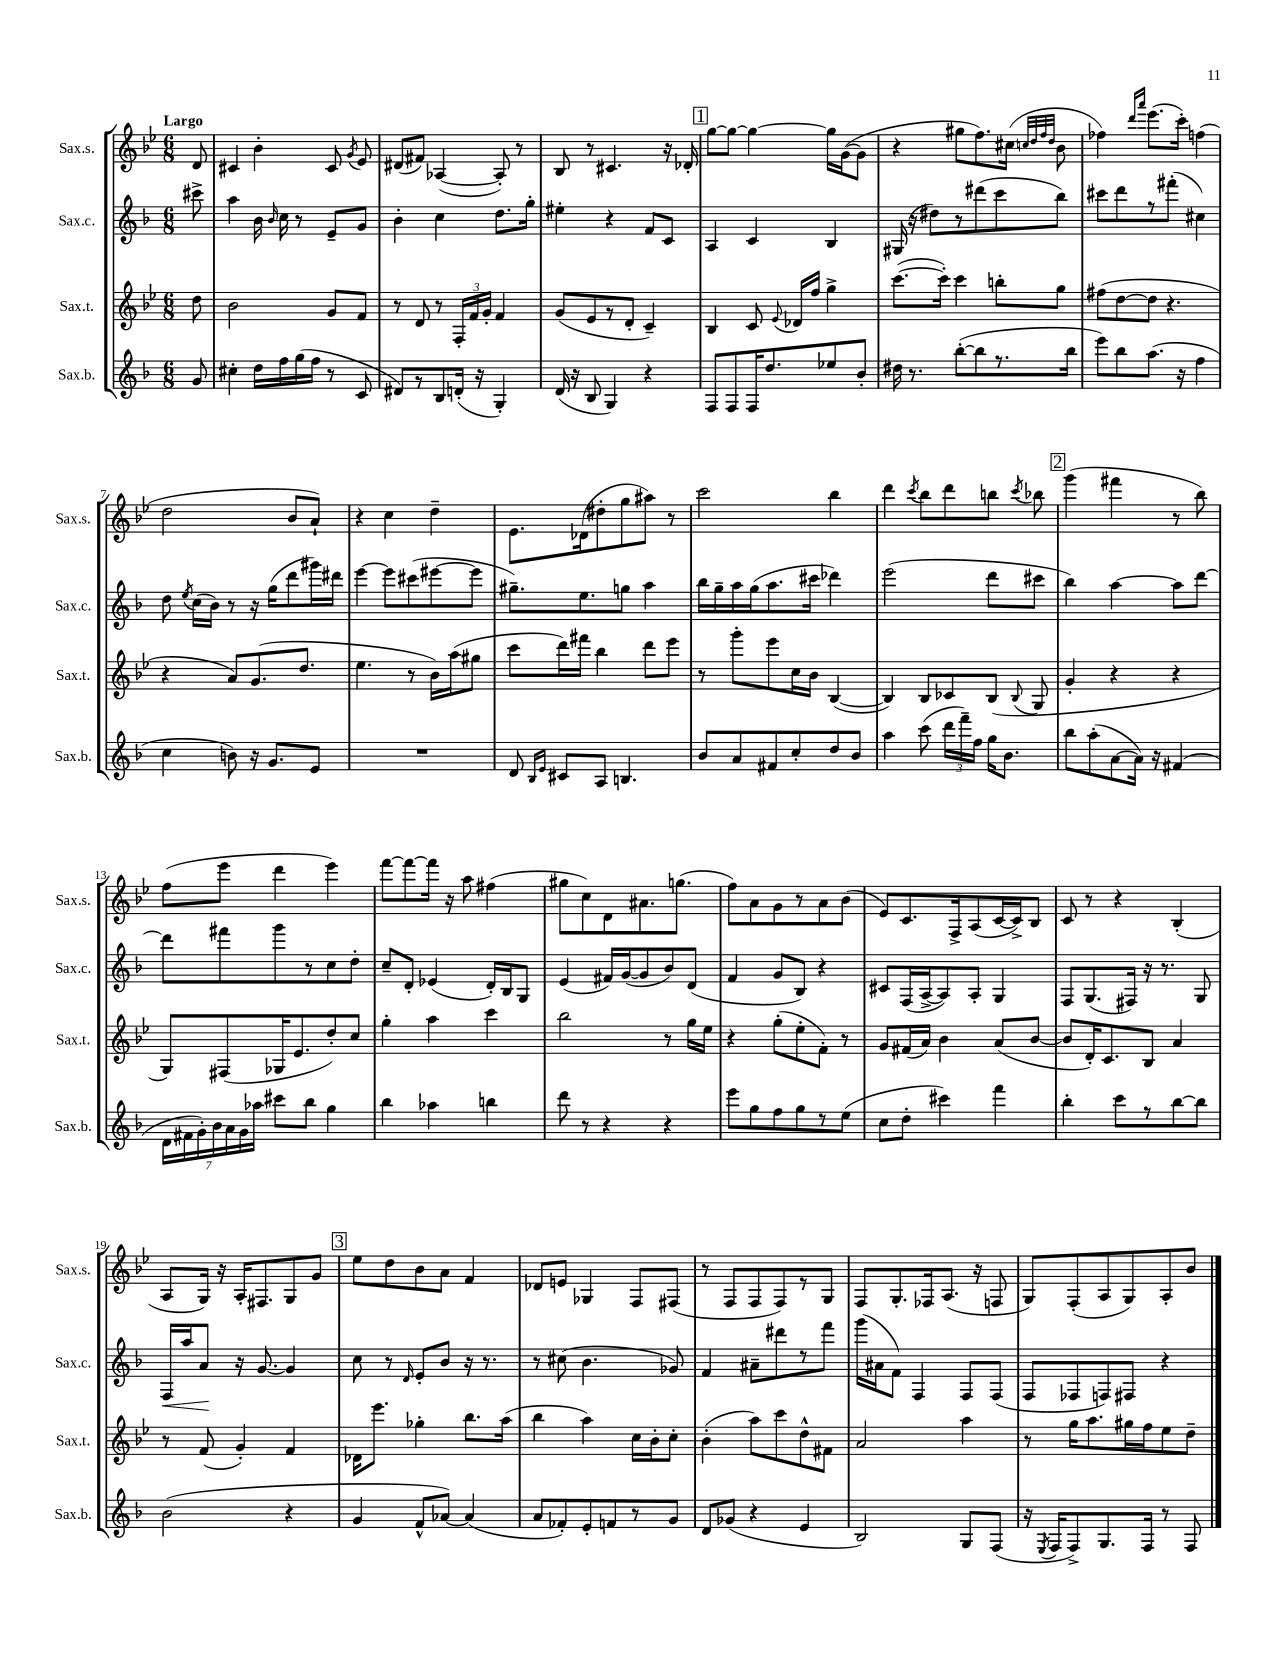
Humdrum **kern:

**kern	**kern	**kern	**kern
*staff4	*staff3	*staff2	*staff1
*clefG2	*clefG2	*clefG2	*clefG2
*k[b-]	*k[b-e-]	*k[b-]	*k[b-e-]
*M6/8	*M6/8	*M6/8	*M6/8
8g	8dd	8ccc#^	8d
=	=	=	=
4cc#'	2b-	4aa	4c#
16dd	.	16b-	4b-'
.	.	16qqb-	.
16ff	.	16cc	.
(16gg	.	8r	.
16ff	.	.	.
8r	8g	8e~	8c#
.	.	.	8qg
8c	8f	8g	8e-
=	=	=	=
8d#)	8r	4b-'	(8d#
8r	8d	.	8f#)
8B-	8r	4cc	([4A-
(16d'	24F'	.	.
.	24f	.	.
16r	.	.	.
.	24g'	.	.
4G')	4f	8.dd	8A-'])
.	.	.	8r
.	.	16gg'	.
=	=	=	=
(16d	(8g	4ee#'	8B-
16r	.	.	.
8B-	8e-	.	8r
4G)	8r	4r	4.c#
.	8d'	.	.
4r	4c~)	8f	.
.	.	8c	16r
.	.	.	16d-'
=	=	=	=
8F	4B-	4A	[8gg
8F	.	.	8gg_
16F	8c	4c	4gg_
8.dd	.	.	.
.	8qqe-	.	.
.	16d-	.	.
.	16ff	.	.
8ee-	4gg^	4B-	16gg]
.	.	.	([16g
8b-'	.	.	8g]
=	=	=	=
16dd#	([8.ccc	(16G#	4r
8.r	.	16r	.
.	.	8dd#)	.
.	16ccc'])	.	.
([8bb-'	4ccc	8r	8gg#
8bb-]	.	(8ddd#	8.ff)
8.r	8bb'	8ccc	.
.	.	.	(16cc#
.	.	.	32qqcc
.	.	.	32qqdd
.	.	.	32qqff
.	.	.	32qqdd
.	8gg	8bb-)	8b-
16bb-	.	.	.
=	=	=	=
8eee)	(8ff#	8ccc#	4ff-)
8bb-	[8dd	8ddd	.
.	.	.	16qqddd
.	.	.	16qqaaa
(8.aa	8dd]	8r	(8.eee-
.	4.r	(8fff#'	.
16r	.	.	16ccc')
4ff	.	4cc#)	(4ff
=	=	=	=
4cc	4r	8dd	2dd
.	.	8qee	.
.	.	(16cc	.
.	.	16b-)	.
8b)	8a)	8r	.
16r	(8.g	16r	.
8.g	.	(16gg	.
.	.	8ddd	8b-
.	8.dd	.	.
8e	.	16ggg#)	8a`)
.	.	16ddd#	.
=	=	=	=
2.r	4.ee-	[4eee	4r
.	.	8eee]	4cc
.	8r	(8ccc#	.
.	16b-)	[8eee#	4dd~
.	(16aa	.	.
.	8gg#	8eee#]	.
=	=	=	=
8d	8ccc	8.gg#~)	8.e-
16qqB-	.	.	.
16qqe	.	.	.
8c#	16ddd)	.	.
.	16fff#	8.ee	(16d-
8A	4bb-	.	8dd#'
4.B	.	8gg	8gg
.	8ddd	4aa	8aa#)
.	8eee-	.	8r
=	=	=	=
8b-	8r	16bb-	2ccc
.	.	16gg~	.
8a	8ggg'	16aa	.
.	.	(16gg	.
8f#	8eee-	8.aa	.
8cc'	16cc	.	.
.	16b-	16ccc#	.
8dd	([4B-	4ddd-)	4bb-
8b-	.	.	.
=	=	=	=
4aa	4B-])	(2eee	4ddd
.	.	.	8qccc
(8ccc	8B-	.	8bb-
24ddd	8c-	.	8ddd
24fff~)	.	.	.
24ff	.	.	.
16gg	(8B-	8ddd	8bb
8.b-	.	.	.
.	8qqB-	.	8qccc
.	8G	8ccc#	8bb-
=	=	=	=
8bb-	4g'	4bb-)	(4ggg
(8aa'	.	.	.
[8a	4r	[4aa	4fff#
16a])	.	.	.
16r	.	.	.
(4f#	4r	8aa]	8r
.	.	[8ddd	8bb-)
=	=	=	=
28d	8G)	8ddd]	(8ff
28f#	.	.	.
28g')	.	.	.
28b-	.	.	.
.	(8F#	8fff#	8eee-
28a	.	.	.
28g	.	.	.
28aa-	.	.	.
8ccc#	16G-	8ggg	4ddd
.	8.e-	.	.
8bb-	.	8r	.
4gg	8dd')	8cc	4eee-)
.	8cc	8dd'	.
=	=	=	=
4bb-	4gg'	8cc~	[8fff
.	.	8d'	8fff_
4aa-	4aa	(4e-	16fff]
.	.	.	16r
.	.	.	8aa
4bb	4ccc	16d')	(4ff#
.	.	16B-	.
.	.	8G	.
=	=	=	=
8ddd	2bb-	(4e	8gg#
8r	.	.	8cc)
4r	.	16f#)	8d
.	.	([16g	.
.	.	8g]	8.a#
4r	8r	8b-)	.
.	.	.	(8.gg
.	16gg	(8d	.
.	16ee-	.	.
=	=	=	=
8eee	4r	4f	8ff)
8gg	.	.	8a
8ff	(8gg'	8g	8g
8gg	8ee-'	8B-)	8r
8r	8f')	4r	8a
(8ee	8r	.	(8b-
=	=	=	=
8cc	8g	8c#	8e-)
8dd'	(16f#	(16F	8.c
.	16a)	[16A^	.
4ccc#)	4b-	8A])	.
.	.	.	16F^
.	.	8A'	(8A
4fff	(8a	4G	[16c
.	.	.	16c^])
.	[8b-	.	8B-
=	=	=	=
4bb-'	8b-]	8F	8c
.	16d')	(8.G	8r
.	8.c	.	.
8ccc	.	.	4r
.	.	16F#)	.
8r	8B-	16r	.
.	.	8.r	.
[8bb-	4a	.	(4B-'
8bb-]	.	8G	.
=	=	=	=
(2b-	8r	16F	8A
.	.	16aa	.
.	(8f	8a	16G)
.	.	.	16r
.	4g')	16r	16A'
.	.	[8.g	8.F#
4r	4f	4g]	8G
.	.	.	8g
=	=	=	=
4g	16d-	8cc	8ee-
.	8.eee-	.	.
.	.	8r	8dd
.	.	16qqd	.
8f^^	4gg-'	8e'	8b-
[8a-)	.	8b-	8a
(4a-]	8.bb-	16r	4f
.	.	8.r	.
.	(16aa	.	.
=	=	=	=
8a	4bb-	8r	8d-
8f-')	.	(8cc#	8e
8e'	4aa)	4.b-	4G-
8f	.	.	.
8r	16cc	.	8F
.	16b-'	.	.
8g	8cc'	8g-)	(8F#
=	=	=	=
8d	(4b-'	4f	8r
(8g-	.	.	8F
4r	8aa)	8a#~	8F
.	8ccc	8ddd#	8F)
4e	8dd^^	8r	8r
.	8f#	8fff	8G
=	=	=	=
2B-)	2a	(16ggg	8F
.	.	16a#	.
.	.	8f)	8.G'
.	.	4F	.
.	.	.	16F-
.	.	.	(8.A
8G	4aa	8F	.
.	.	.	16r
(8F	.	(8F	8F
=	=	=	=
16r	8r	8F	8G)
8qE	.	.	.
16F	.	.	.
8F^)	16gg	8F-	(8F'
.	8.aa	.	.
8.G	.	8F)	8A
.	16gg#	8F#	8G)
16F	16ff	.	.
8r	8ee-	4r	8A'
8F	8dd~	.	8b-
==	==	==	==
*-	*-	*-	*-
